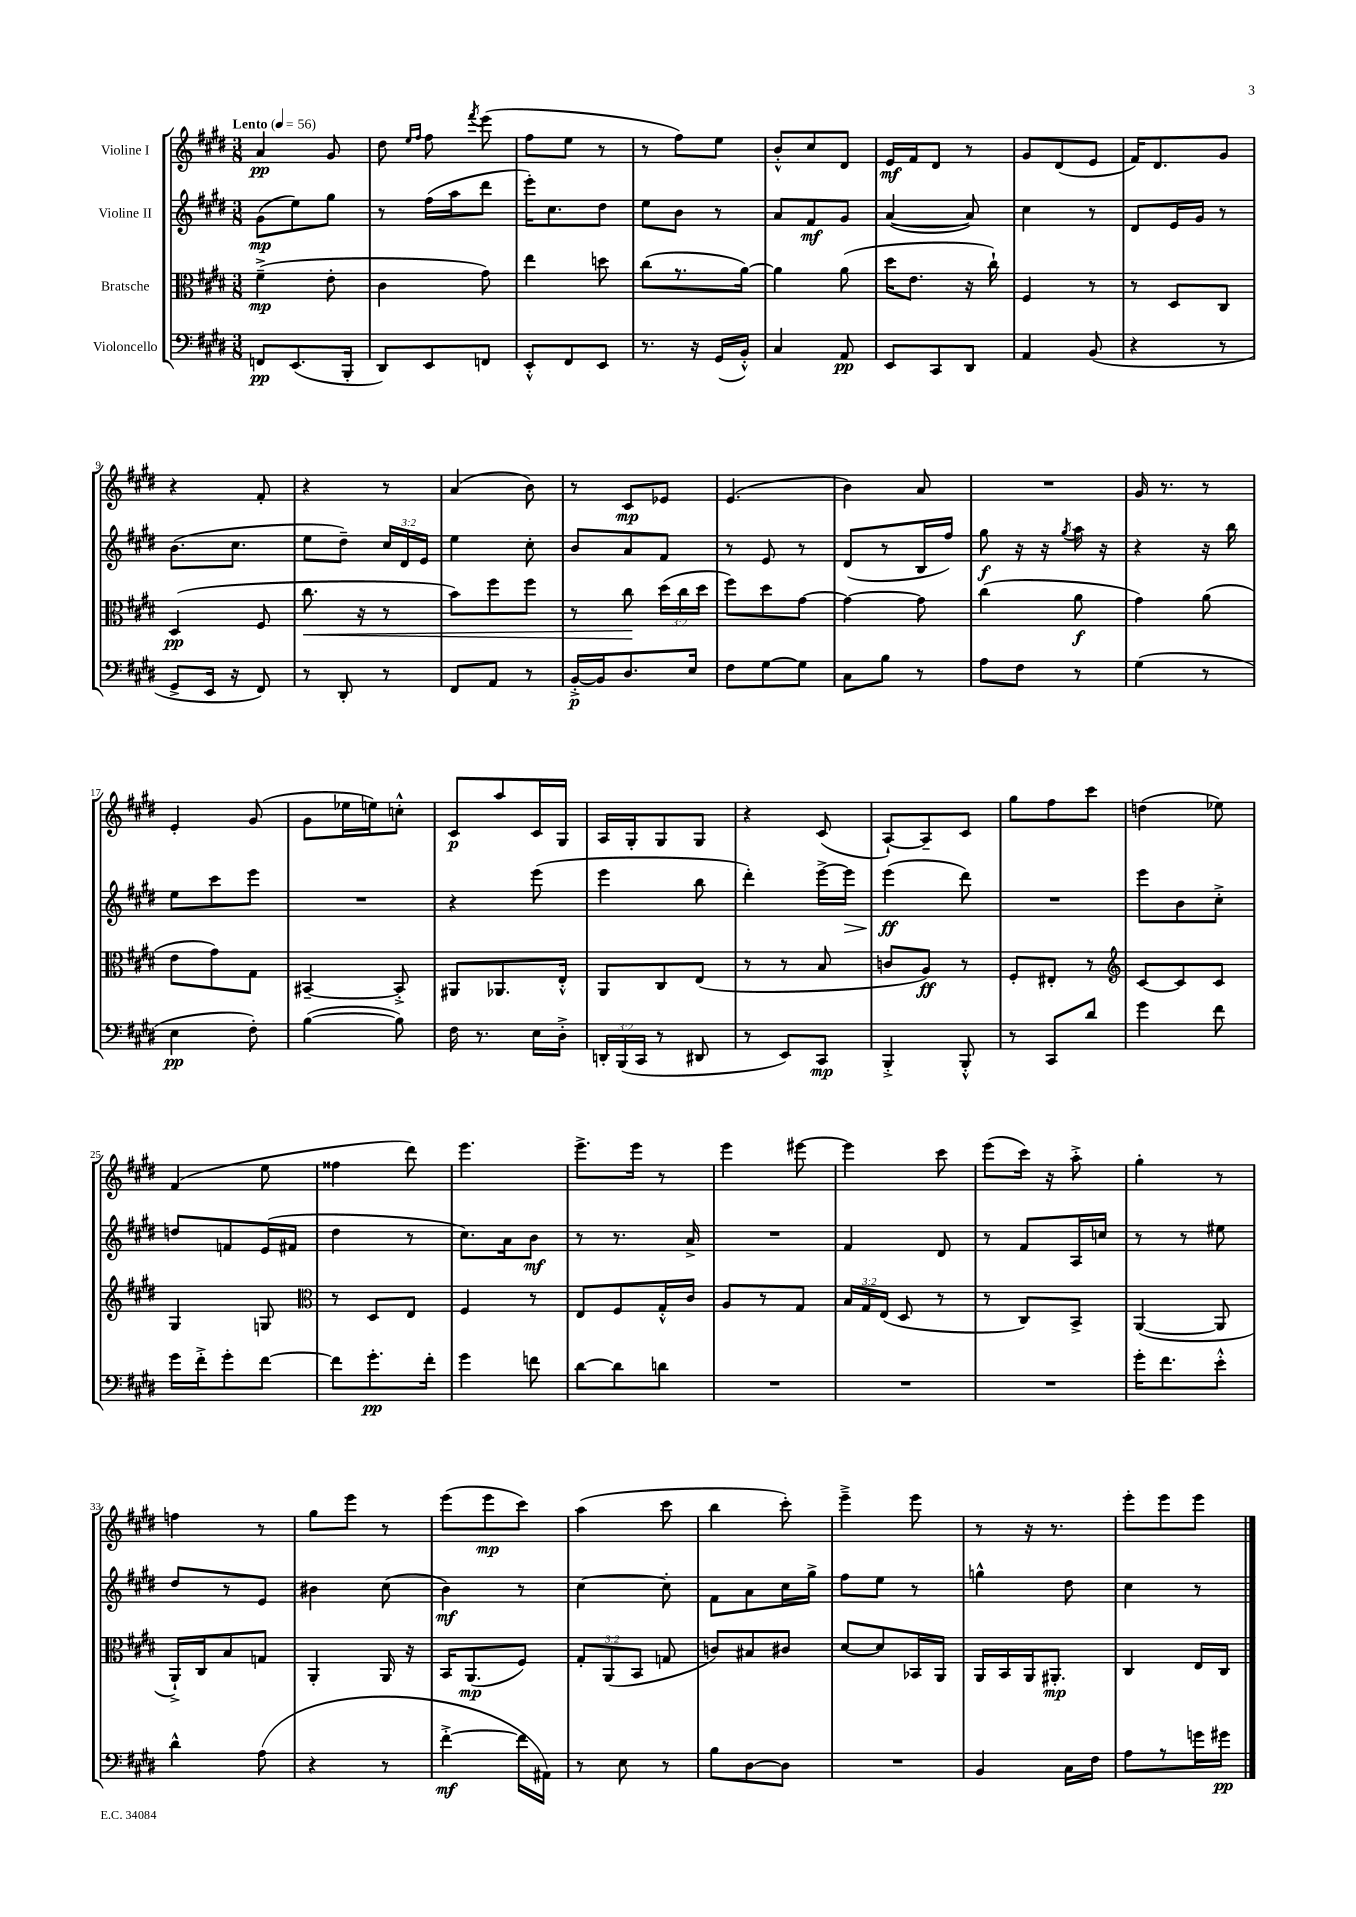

**kern	**kern	**kern	**kern
*staff4	*staff3	*staff2	*staff1
*clefF4	*clefC3	*clefG2	*clefG2
*k[f#c#g#d#]	*k[f#c#g#d#]	*k[f#c#g#d#]	*k[f#c#g#d#]
*M3/8	*M3/8	*M3/8	*M3/8
*MM56	*MM56	*MM56	*MM56
8FF/L	(4f#~^\	(8g#\L	4a/
(8.EE/	.	8ee\)	.
.	8e'\	8gg#\J	8g#/
16BBB'/Jk	.	.	.
=	=	=	=
8DD#/L)	4c#\	8r	8dd#\
.	.	.	16qqee/LL
.	.	.	16qqff#/JJ
8EE/	.	(16ff#\LL	8ff#\
.	.	16aa\J	.
.	.	.	8qfff#/
8FF/J	8g#\)	8ddd#\J	(8eee\
=	=	=	=
8EE'^^/L	4ee\	16eee'\LK)	8ff#\L
.	.	8.cc#\	.
8FF#/	.	.	8ee\J
8EE/J	8dd\	8dd#\J	8r
=	=	=	=
8.r	(8cc#\L	8ee\L	8r
.	8.r	8b\J	8ff#\L)
16r	.	.	.
(16GG#/LL	.	8r	8ee\J
16BB'^^/JJ)	[16a\Jk)	.	.
=	=	=	=
4C#/	4a\]	8a/L	8b'^^/L
.	.	8f#/	8cc#/
8AA/	(8a\	8g#/J	8d#/J
=	=	=	=
8EE/L	16dd#\LK	([4a/	16e/LL
.	8.e\J	.	16f#/J
8CC#/	.	.	8d#/J
8DD#/J	16r	8a/])	8r
.	16cc#`\)	.	.
=	=	=	=
4AA/	4F#/	4cc#\	8g#/L
.	.	.	(8d#/
(8BB/	8r	8r	8e/J
=	=	=	=
4r	8r	8d#/L	16f#/LK)
.	.	.	8.d#/
.	8D#/L	16e/L	.
.	.	16g#/JJ	.
8r	8C#/J	8r	8g#/J
=	=	=	=
8GG#^/L	(4D#/	(8.b\L	4r
16EE/Jk	.	.	.
16r	.	8.cc#\J	.
8FF#/)	8F#/	.	8f#'/
=	=	=	=
8r	8.cc#\	8ee\L	4r
8DD#'/	.	8dd#~\J)	.
.	16r	.	.
8r	8r	24cc#/LL	8r
.	.	24d#/	.
.	.	24e/JJ	.
=	=	=	=
8FF#/L	8b\L)	4ee\	(4a/
8AA/J	8ff#\	.	.
8r	8ff#\J	8cc#'\	8b\)
=	=	=	=
[16BB'^/LL	8r	8b/L	8r
16BB/]J	.	.	.
8.D#/	8cc#\	8a/	8c#/L
.	(24dd#\LL	8f#/J	8e-/J
.	24cc#\	.	.
16E/Jk	.	.	.
.	24dd#\JJ	.	.
=	=	=	=
8F#\L	8ff#\L)	8r	(4.e/
[8G#\	8dd#\	8e/	.
8G#\]J	[8g#\J	8r	.
=	=	=	=
8C#\L	4g#\_	(8d#/L	4b\)
8B\J	.	8r	.
8r	8g#\]	16B/L	8a/
.	.	16ff#/JJ)	.
=	=	=	=
8A\L	(4cc#\	8gg#\	4.r
8F#\J	.	16r	.
.	.	16r	.
.	.	8qgg#/	.
8r	8a\	16aa\	.
.	.	16r	.
=	=	=	=
(4G#\	4g#\)	4r	16g#/
.	.	.	8.r
8r	(8a\	16r	8r
.	.	16bb\	.
=	=	=	=
4E\	8e\L	8ee\L	4e'/
.	8g#\)	8ccc#\	.
8F#'\)	8G#\J	8eee\J	(8g#/
=	=	=	=
([4B\	[4BB#~/	4.r	8g#\L
.	.	.	16ee-\L
.	.	.	16ee\J)
8B\])	8BB#'^/]	.	8cc'^^\J
=	=	=	=
16F#\	8AA#/L	4r	8c#/L
8.r	.	.	.
.	8.AA-/	.	8aa/
16E\LL	.	(8eee\	16c#/L
16D#'^\JJ	16E'^^/Jk	.	16G#/JJ
=	=	=	=
24DD'/LL	8AA/L	4eee\	16A/LL
(24BBB/	.	.	.
.	.	.	16G#'/J
24CC#/JJ	.	.	.
8r	8C#/	.	8G#/
8DD#/	(8E/J	8bb\	8G#/J
=	=	=	=
8r	8r	4ddd#'\)	4r
8EE/L)	8r	.	.
8CC#/J	8B/	[16eee^\LL	(8c#/
.	.	16eee\]JJ	.
=	=	=	=
4BBB'^/	8c/L	(4eee\	[8A`/L)
.	8A/J)	.	8A~/]
8BBB'^^/	8r	8ddd#\)	8c#/J
=	=	=	=
8r	8F#'/L	4.r	8gg#\L
8CC#/L	8E#'/J	.	8ff#\
8d#/J	8r	.	8ccc#\J
=	=	=	=
*	*clefG2	*	*
4g#\	[8c#/L	8eee\L	(4dd\
.	8c#/]	8b\	.
8f#\	8c#/J	8cc#'^\J	8ee-\)
=	=	=	=
16g#\LL	4G#/	8dd/L	(4f#/
16f#'^\J	.	.	.
8g#'\	.	8f/	.
[8f#\J	8G/	(16e/L	8ee\
.	.	16f#/JJ	.
=	=	=	=
*	*clefC3	*	*
8f#\]L	8r	4dd#\	4ff##\
8.g#'\	8D#/L	.	.
.	8E/J	8r	8ddd#\)
16f#'\Jk	.	.	.
=	=	=	=
4g#\	4F#/	8.cc#\L)	4.eee\
.	.	16a\k	.
8f\	8r	8b\J	.
=	=	=	=
[8d#\L	8E/L	8r	8.eee^\L
8d#\]	8F#/	8.r	.
.	.	.	16eee\Jk
8d\J	16G#'^^/L	.	8r
.	16c#/JJ	16a^/	.
=	=	=	=
4.r	8A/L	4.r	4eee\
.	8r	.	.
.	8G#/J	.	[8eee#\
=	=	=	=
4.r	24B/LL	4f#/	4eee#\]
.	24G#/	.	.
.	(24E/JJ	.	.
.	8D#/	.	.
.	8r	8d#/	8ccc#\
=	=	=	=
4.r	8r	8r	(8eee\L
.	8C#/L)	8f#/L	16ccc#\Jk)
.	.	.	16r
.	8BB^/J	16A/L	8aa'^\
.	.	16cc/JJ	.
=	=	=	=
16g#'\LK	([4AA/	8r	4gg#'\
8.f#\	.	.	.
.	.	8r	.
8e'^^\J	8AA/]	8ee#\	8r
=	=	=	=
4d#^^\	16AA`^/LL)	8dd#/L	4ff\
.	16C#/J	.	.
.	8B/	8r	.
(8A\	8G/J	8e/J	8r
=	=	=	=
4r	4AA'/	4b#\	8gg#\L
.	.	.	8eee\J
8r	16AA/	(8cc#\	8r
.	16r	.	.
=	=	=	=
[4f#'^\	16BB/LK	4b\)	(8eee\L
.	(8.AA/	.	.
.	.	.	8eee\
16f#\]LL	8F#/J)	8r	8ccc#\J)
16AA#\JJ)	.	.	.
=	=	=	=
8r	12G#'/L	[4cc#\	(4aa\
.	(12AA/	.	.
8E\	.	.	.
.	12BB/J	.	.
8r	8G/	8cc#'\]	8ccc#\
=	=	=	=
8B\L	8c/L)	8f#\L	4bb\
[8D#\	8B#/	8a\	.
8D#\]J	8c#/J	16cc#\L	8ccc#'\)
.	.	16gg#^\JJ	.
=	=	=	=
4.r	[8d#/L	8ff#\L	4eee~^\
.	8d#/]	8ee\J	.
.	16BB-/L	8r	8eee\
.	16AA/JJ	.	.
=	=	=	=
4BB/	16AA/LL	4gg^^\	8r
.	16BB/	.	.
.	16AA/J	.	16r
.	8.AA#'/J	.	8.r
16C#\LL	.	8dd#\	.
16F#\JJ	.	.	.
=	=	=	=
8A\L	4C#/	4cc#\	8eee'\L
8r	.	.	8eee\
16g\L	16E/LL	8r	8eee\J
16g#\JJ	16C#/JJ	.	.
==	==	==	==
*-	*-	*-	*-
